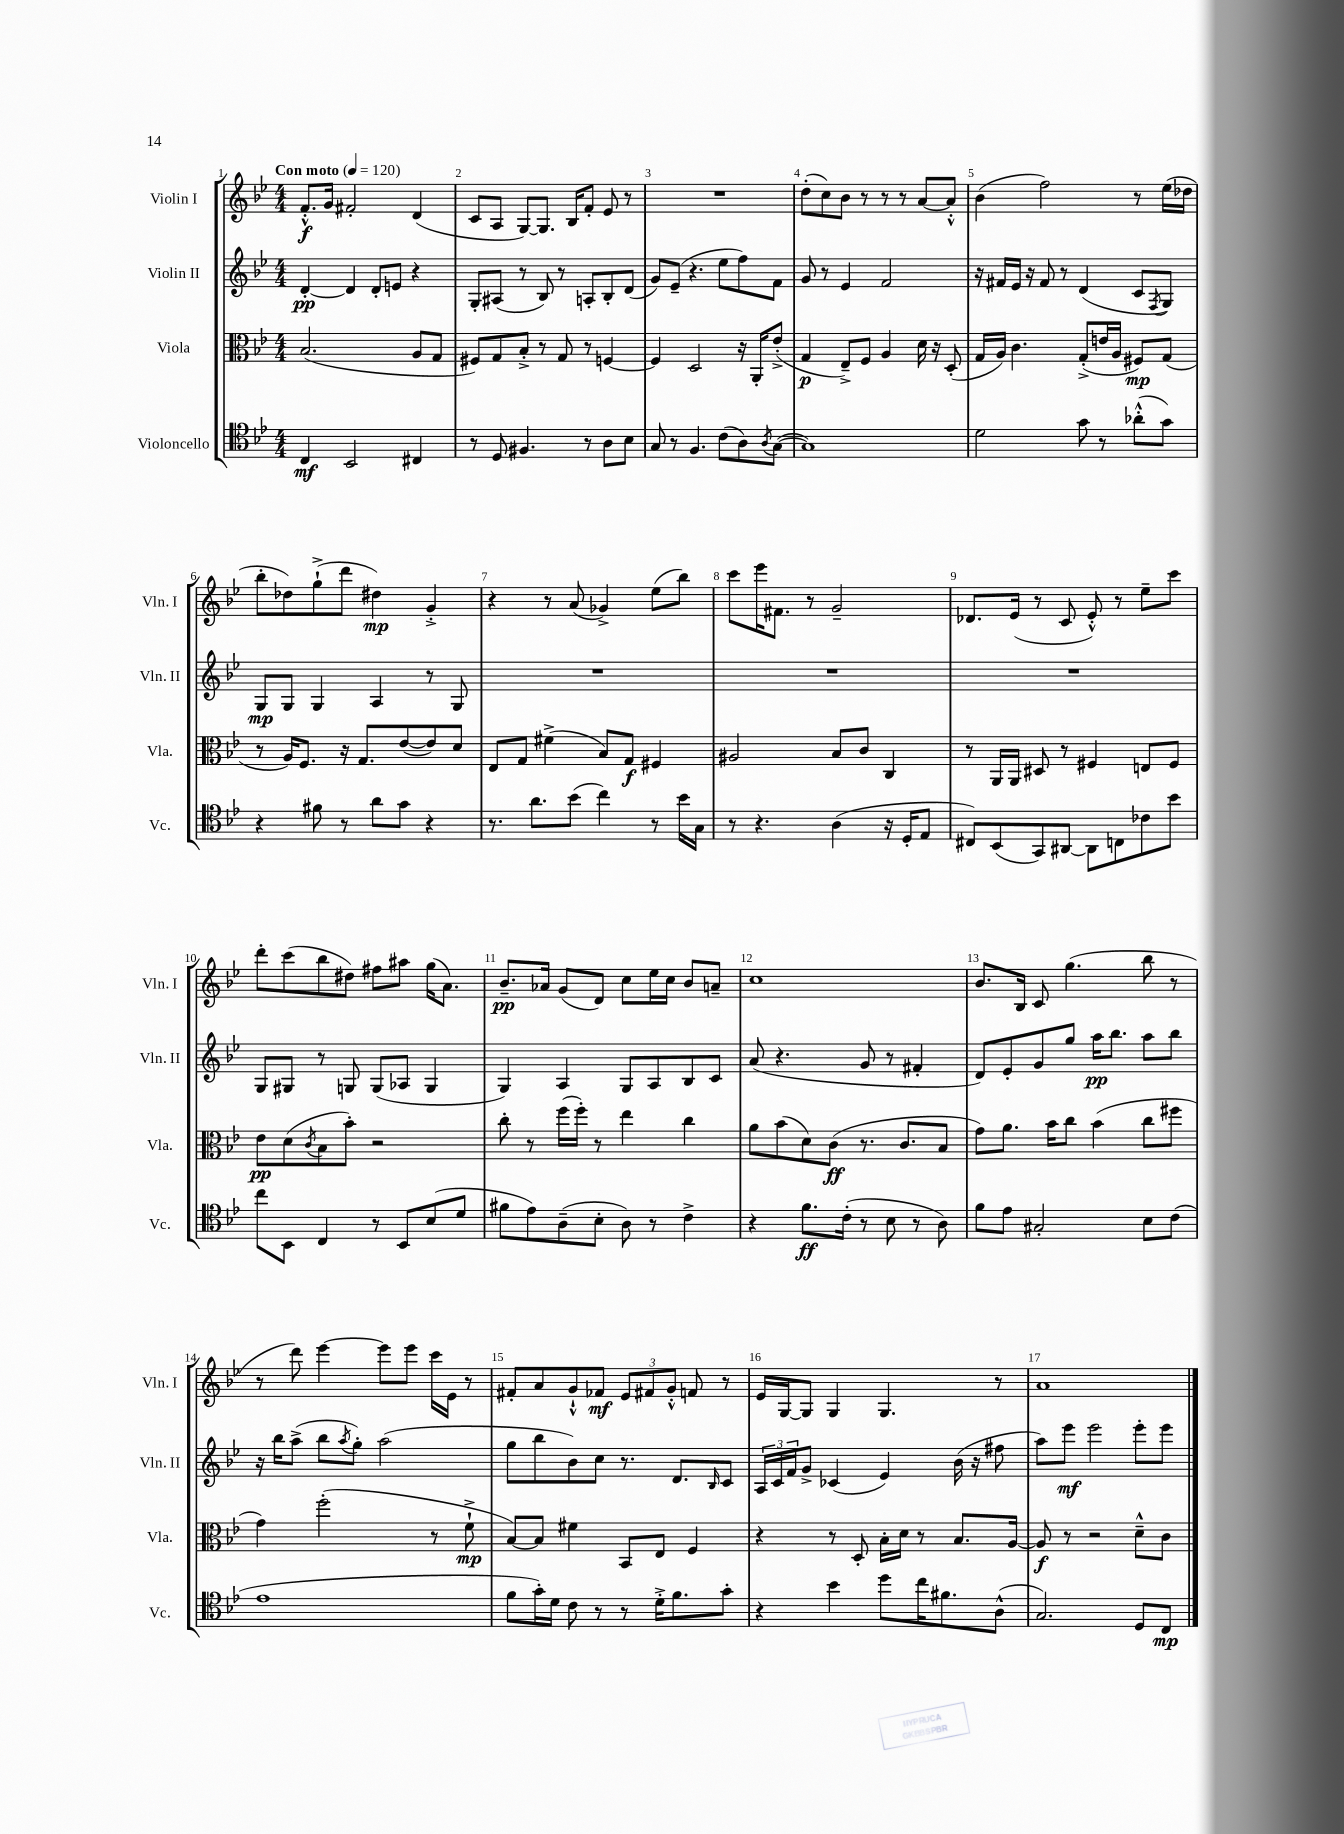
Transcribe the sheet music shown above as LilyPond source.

<<
\new StaffGroup <<
\new Staff = "s0" \with { instrumentName = "Violin I" shortInstrumentName = "Vln. I" } {
    \clef treble \key bes \major \numericTimeSignature \time 4/4 \tempo "Con moto" 4 = 120
    f'8.-.-^\f g'16 fis'2-. d'4( |
    c'8 a8 g8~) g8. bes16 f'8-. ees'8 r8 |
    R1 |
    d''8-.( c''8) bes'8 r8 r8 r8 a'8~ a'8-.-^ |
    bes'4( f''2) r8 ees''16( des''16 |
    bes''8-. des''8) g''8-!->( d'''8 dis''4\mp) g'4-.-> |
    r4 r8 a'8( ges'4->) ees''8( bes''8) |
    c'''8 ees'''16 fis'8. r8 g'2-- |
    des'8. ees'16( r8 c'8 ees'8-.-^) r8 ees''8-- c'''8 |
    d'''8-. c'''8( bes''8 dis''8) fis''8 ais''8 g''16( a'8.) |
    bes'8.--\pp aes'16 g'8( d'8) c''8 ees''16 c''16 bes'8 a'8-- |
    c''1 |
    bes'8. bes16 c'8 g''4.( bes''8 r8 |
    r8 d'''8) ees'''4~ ees'''8 ees'''8 c'''16 ees'16 r8 |
    fis'8-. a'8 g'8-!-^ fes'8\mf \tuplet 3/2 { ees'8 fis'8 g'8-.-^ } f'8 r8 |
    ees'16 g16~ g8 g4 g4. r8 |
    a'1 \bar "|." |
}
\new Staff = "s1" \with { instrumentName = "Violin II" shortInstrumentName = "Vln. II" } {
    \clef treble \key bes \major \numericTimeSignature \time 4/4
    d'4~-.\pp d'4 d'8-. e'8 r4 |
    g8-. ais8( r8 bes8) r8 a8-. bes8-. d'8( |
    g'8) ees'8--( r4. ees''8 f''8) f'8 |
    g'8 r8 ees'4 f'2 |
    r16 fis'16 ees'16 r16 fis'8 r8 d'4( c'8 \acciaccatura { f8 } g8) |
    g8\mp g8 g4 a4 r8 g8 |
    R1 |
    R1 |
    R1 |
    g8 gis8 r8 g8 g8( aes8 g4 |
    g4) a4 g8 a8 bes8 c'8 |
    a'8( r4. g'8 r8 fis'4-. |
    d'8) ees'8-. g'8 g''8 a''16\pp bes''8. a''8 bes''8 |
    r16 bes''16 a''8->( bes''8 \acciaccatura { a''8 } g''8-.) a''2( |
    g''8 bes''8 bes'8) c''8 r8. d'8. \grace { bes16 } c'8 |
    \tuplet 3/2 { a16 c'16 f'16 } g'8-> ces'4( ees'4) bes'16( r16 fis''8 |
    a''8) ees'''8\mf ees'''2 ees'''8-. ees'''8 \bar "|." |
}
\new Staff = "s2" \with { instrumentName = "Viola" shortInstrumentName = "Vla." } {
    \clef alto \key bes \major \numericTimeSignature \time 4/4
    bes2.( a8 g8 |
    fis8) g8 bes8-.-> r8 g8 r8 f4~ |
    f4 d2 r16 a,16-. ees'8-.->( |
    g4\p ees8--->) f8 a4 d'16 r16 d8-.( |
    g16 a16) c'4. g8-.->( e'16 a16 fis8\mp) g8( |
    r8 a16) f8. r16 g8. ees'8~( ees'8) d'8 |
    ees8 g8 fis'4->( bes8) g8\f fis4 |
    ais2 bes8 c'8 c4 |
    r8 a,16 a,16 dis8 r8 fis4 e8 fis8 |
    ees'8\pp d'8( \acciaccatura { c'8 } bes8 bes'8-.) r2 |
    c''8-. r8 f''16( f''16-.) r8 ees''4 c''4 |
    a'8 bes'8( d'8) c'8\ff( r8. c'8. bes8 |
    g'8) a'8. bes'16 c''8 bes'4( c''8 fis''8 |
    g'4) f''2-.( r8 f'8-!->\mp |
    bes8~) bes8 fis'4 bes,8 ees8 f4 |
    r4 r8 d8-. bes16-. d'16 r8 bes8. a16~ |
    a8\f r8 r2 d'8---^ c'8 \bar "|." |
}
\new Staff = "s3" \with { instrumentName = "Violoncello" shortInstrumentName = "Vc." } {
    \clef tenor \key bes \major \numericTimeSignature \time 4/4
    c4\mf bes,2 cis4 |
    r8 d8 fis4. r8 a8 bes8 |
    g8 r8 f4. c'8( a8) \acciaccatura { a8 } g8~( |
    g1) |
    d'2 g'8 r8 aes'8-.-^( g'8) |
    r4 fis'8 r8 a'8 g'8 r4 |
    r8. a'8. bes'8( c''4) r8 bes'16 g16 |
    r8 r4. a4( r16 d16-. ees8 |
    cis8) bes,8( g,8) ais,8~ ais,8 c8 ces'8 bes'8 |
    c''8 bes,8 c4 r8 bes,8 bes8( d'8 |
    fis'8 ees'8) a8--( bes8-. a8) r8 c'4-> |
    r4 f'8.\ff c'16-.( r8 bes8 r8 a8) |
    f'8 ees'8 gis2-. bes8 c'8( |
    ees'1 |
    f'8 g'16-.) d'16 c'8 r8 r8 d'16-.-> f'8. g'8-. |
    r4 bes'4 d''8 c''16 fis'8. a8-^( |
    g2.) d8 c8\mp \bar "|." |
}
>>
>>
\layout { \context { \Score \override BarNumber.break-visibility = ##(#f #t #t) barNumberVisibility = #all-bar-numbers-visible } }
